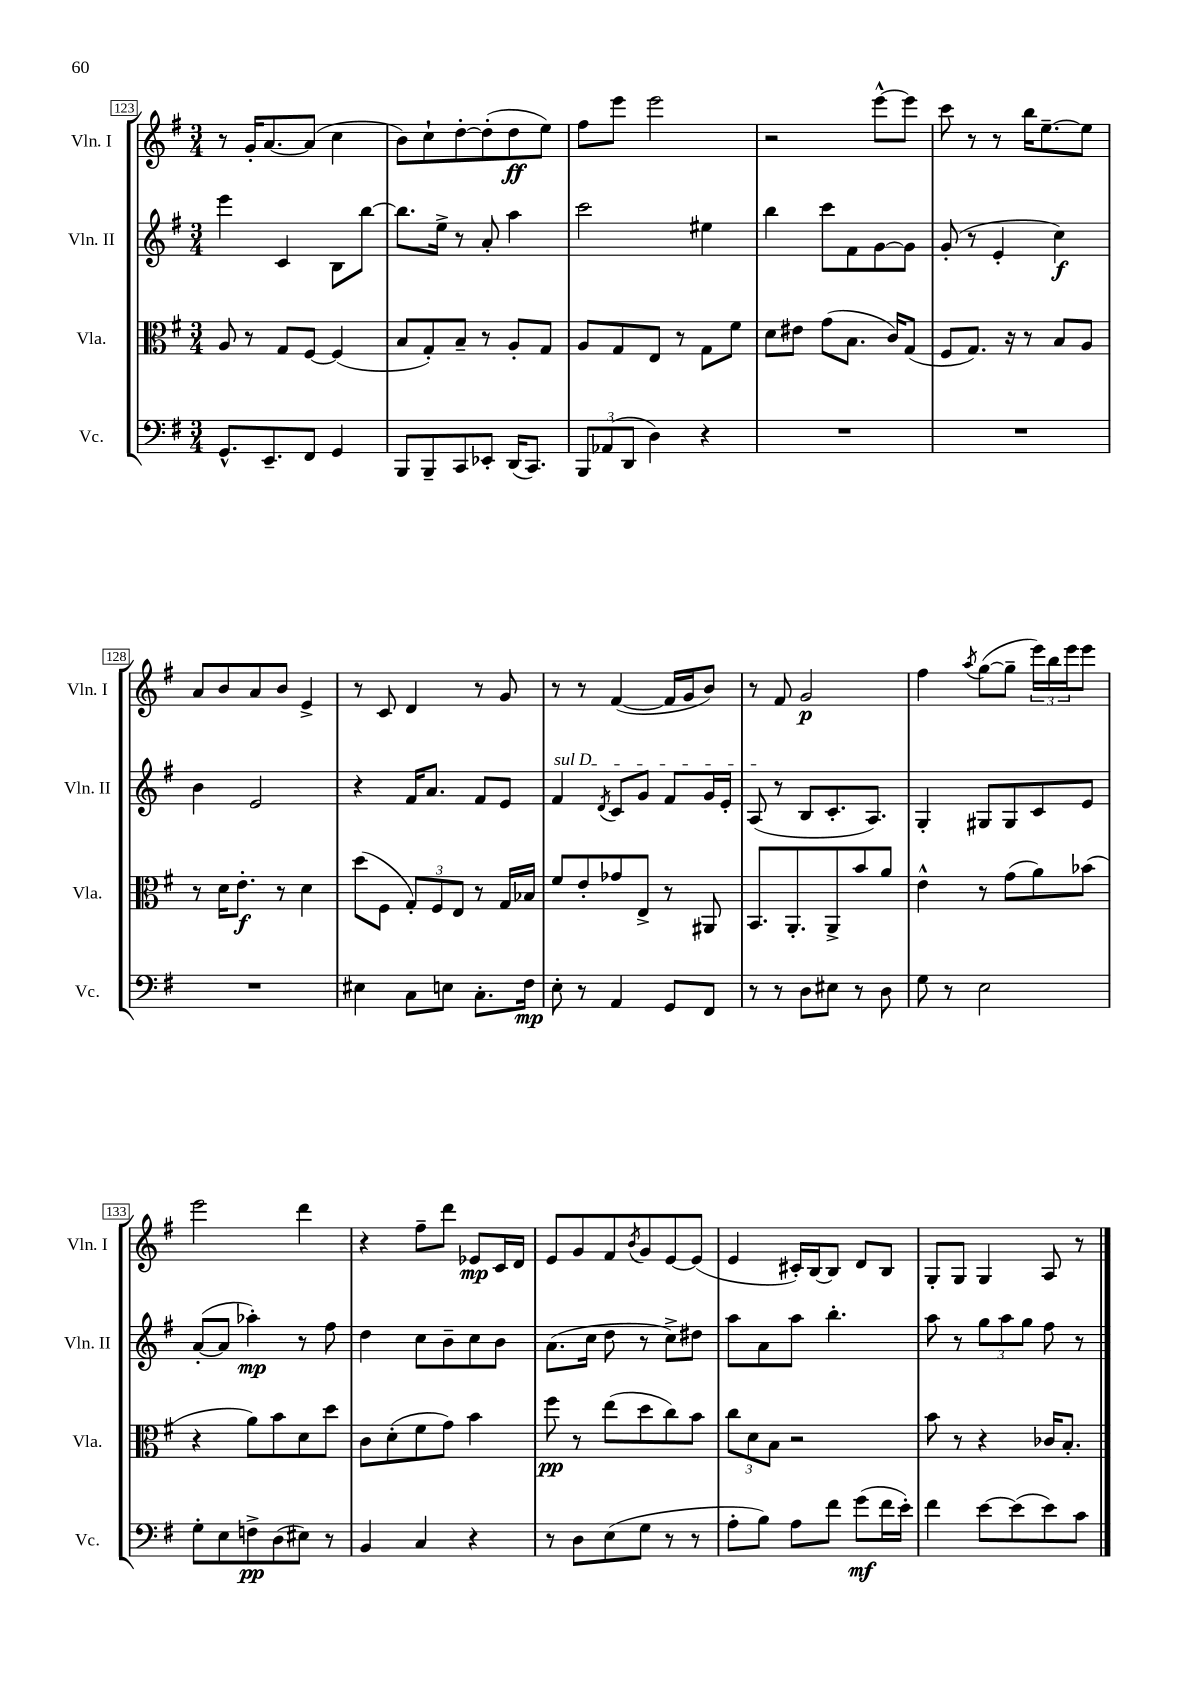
<<
\new StaffGroup <<
\new Staff = "s0" \with { instrumentName = "Vln. I" shortInstrumentName = "Vln. I" } {
    \clef treble \key g \major \numericTimeSignature \time 3/4
    r8 g'16-. a'8.~ a'8( c''4 |
    b'8) c''8-! d''8~-. d''8-.( d''8\ff e''8) |
    fis''8 e'''8 e'''2 |
    r2 e'''8~-^ e'''8 |
    c'''8 r8 r8 b''16 e''8.~-- e''8 |
    a'8 b'8 a'8 b'8 e'4-> |
    r8 c'8 d'4 r8 g'8 |
    r8 r8 fis'4~( fis'16 g'16 b'8) |
    r8 fis'8 g'2\p |
    fis''4 \acciaccatura { a''8 } g''8~( g''8-- \tuplet 3/2 { e'''16) b''16 e'''16 } e'''8 |
    e'''2 d'''4 |
    r4 fis''8-- d'''8 ees'8\mp c'16 d'16 |
    e'8 g'8 fis'8 \acciaccatura { b'8 } g'8 e'8~ e'8( |
    e'4 cis'16-.) b16~ b8 d'8 b8 |
    g8-. g8 g4 a8 r8 \bar "|." |
}
\new Staff = "s1" \with { instrumentName = "Vln. II" shortInstrumentName = "Vln. II" } {
    \clef treble \key g \major \numericTimeSignature \time 3/4
    e'''4 c'4 b8 b''8~ |
    b''8. e''16-> r8 a'8-. a''4 |
    c'''2 eis''4 |
    b''4 c'''8 fis'8 g'8~ g'8 |
    g'8-.( r8 e'4-. c''4\f) |
    b'4 e'2 |
    r4 fis'16 a'8. fis'8 e'8 |
    \once \override TextSpanner.bound-details.left.text = \markup { \italic "sul D" } fis'4\startTextSpan \acciaccatura { d'8 } c'8 g'8 fis'8 g'16 e'16-. |
    a8\stopTextSpan( r8 b8 c'8.-. a8.) |
    g4-. gis8 gis8 c'8 e'8 |
    a'8~-.( a'8 aes''4-.\mp) r8 fis''8 |
    d''4 c''8 b'8-- c''8 b'8 |
    a'8.( c''16 d''8 r8 c''8->) dis''8 |
    a''8 a'8 a''8 b''4.-. |
    a''8 r8 \tuplet 3/2 { g''8 a''8 g''8 } fis''8 r8 \bar "|." |
}
\new Staff = "s2" \with { instrumentName = "Vla." shortInstrumentName = "Vla." } {
    \clef alto \key g \major \numericTimeSignature \time 3/4
    a8 r8 g8 fis8~ fis4( |
    b8 g8-.) b8-- r8 a8-. g8 |
    a8 g8 e8 r8 g8 fis'8 |
    d'8 eis'8 g'8( b8. c'16) g8( |
    fis8 g8.) r16 r8 b8 a8 |
    r8 d'16 e'8.-.\f r8 d'4 |
    d''8( fis8 \tuplet 3/2 { g8-.) fis8 e8 } r8 g16 bes16 |
    fis'8 e'8-. ges'8 e8-> r8 ais,8 |
    b,8. a,8.-. a,8-> b'8 a'8 |
    e'4-^ r8 g'8( a'8) bes'8( |
    r4 a'8) b'8 d'8 d''8 |
    c'8 d'8-.( fis'8 g'8) b'4 |
    fis''8\pp r8 e''8( d''8 c''8) b'8 |
    \tuplet 3/2 { c''8 d'8 b8 } r2 |
    b'8 r8 r4 ces'16 b8.-. \bar "|." |
}
\new Staff = "s3" \with { instrumentName = "Vc." shortInstrumentName = "Vc." } {
    \clef bass \key g \major \numericTimeSignature \time 3/4
    g,8.-^ e,8.-- fis,8 g,4 |
    b,,8 b,,8-- c,8 ees,8-. d,16( c,8.) |
    \tuplet 3/2 { b,,8 aes,8( d,8 } d4) r4 |
    R2. |
    R2. |
    R2. |
    eis4 c8 e8 c8.-. fis16\mp |
    e8-. r8 a,4 g,8 fis,8 |
    r8 r8 d8 eis8 r8 d8 |
    g8 r8 e2 |
    g8-. e8 f8->\pp d8( eis8) r8 |
    b,4 c4 r4 |
    r8 d8 e8( g8 r8 r8 |
    a8-. b8) a8 fis'8 g'8\mf( fis'16 e'16-.) |
    fis'4 e'8~ e'8( e'8) c'8 \bar "|." |
}
>>
>>
\layout { \context { \Score currentBarNumber = #123 \override BarNumber.stencil = #(make-stencil-boxer 0.1 0.3 ly:text-interface::print) } }
